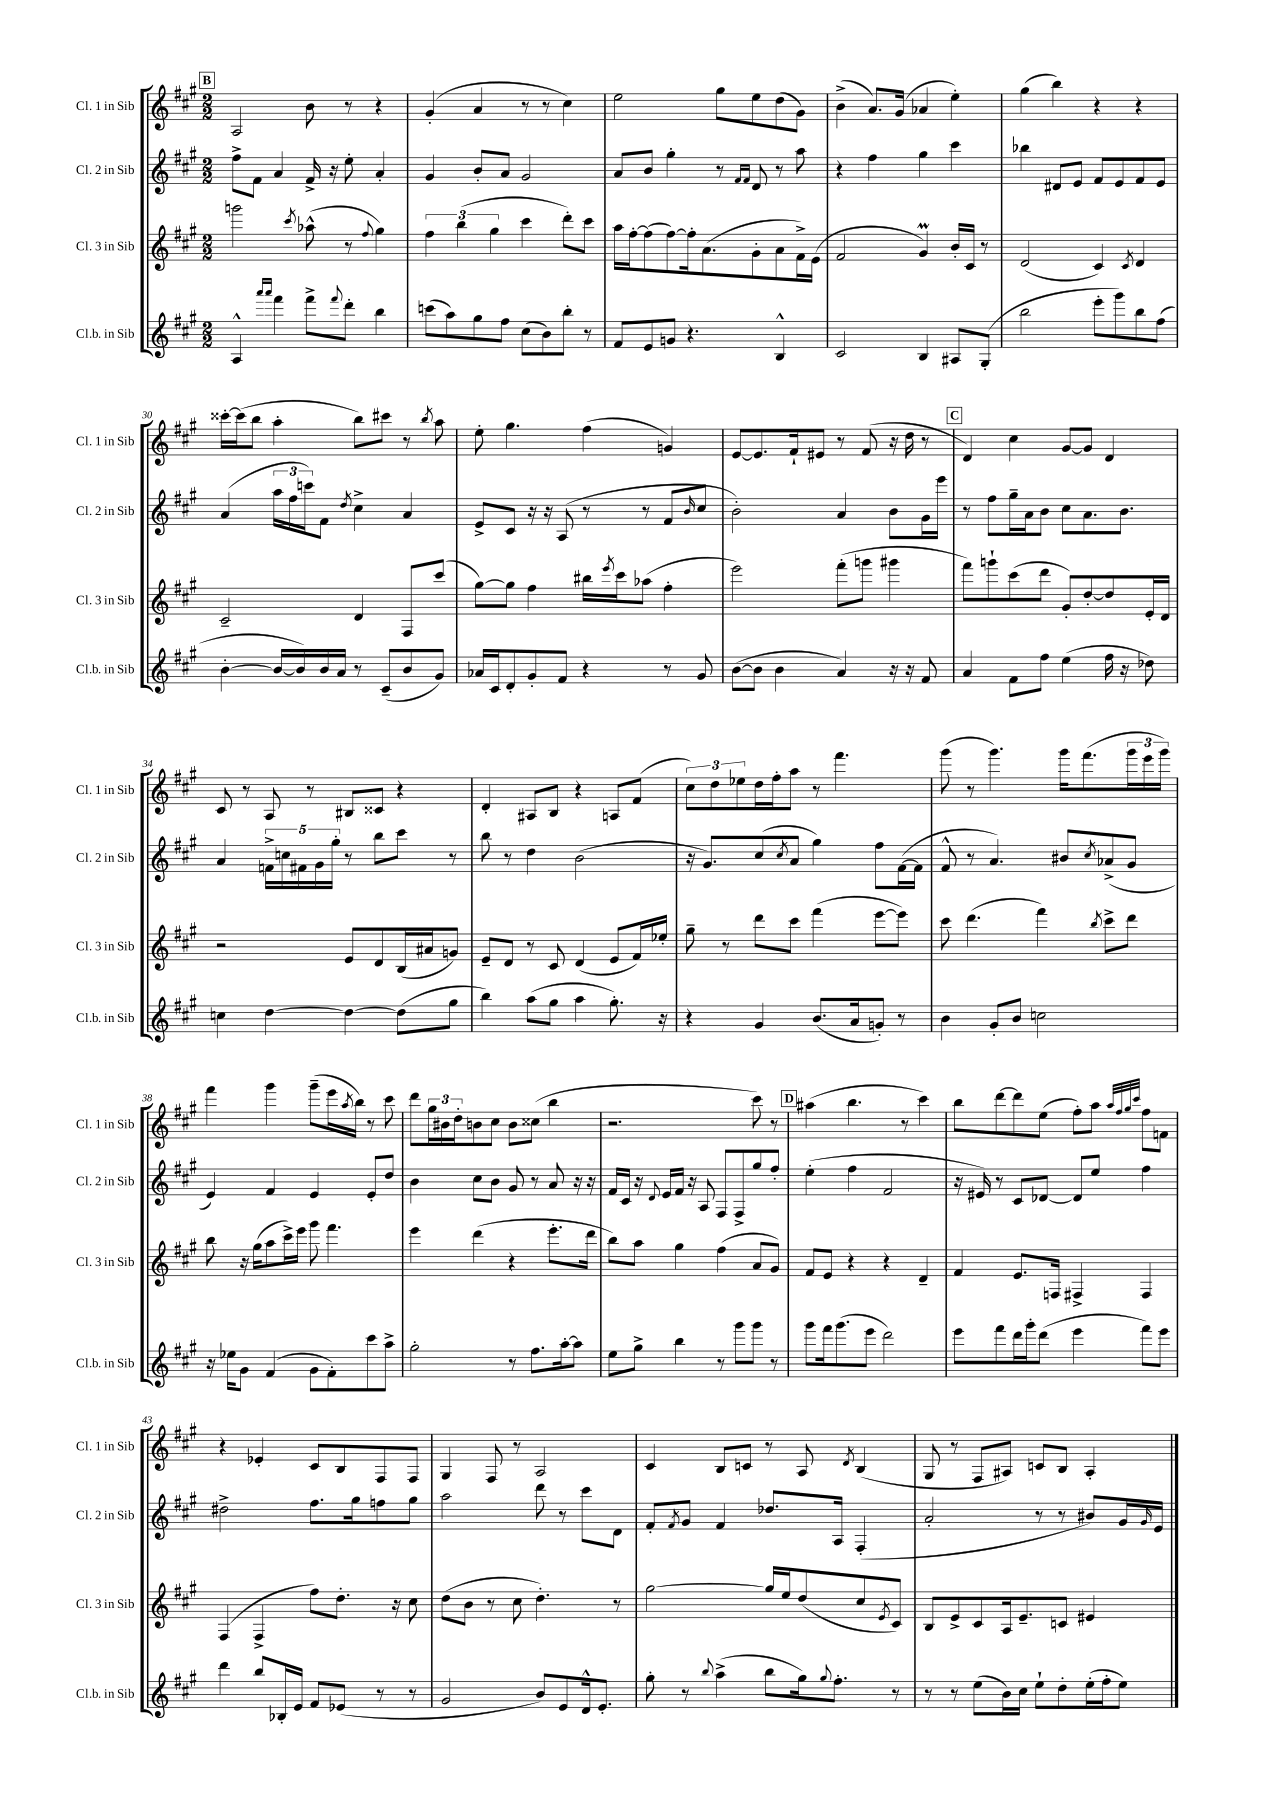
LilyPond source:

<<
\new StaffGroup <<
\new Staff = "s0" \with { instrumentName = "Cl. 1 in Sib" shortInstrumentName = "Cl. 1 in Sib" } {
    \clef treble \key a \major \numericTimeSignature \time 2/2
    \mark \markup { \box "B" } a2 b'8 r8 r4 |
    gis'4-.( a'4 r8 r8 cis''4) |
    e''2 gis''8 e''8 d''8( gis'8) |
    b'4->( a'8.) gis'16( aes'4 e''4-.) |
    gis''4( b''4) r4 r4 |
    cisis'''16~-. cisis'''16( b''8 a''4-. b''8) cis'''8 r8 \acciaccatura { b''8 } a''8 |
    e''8-. gis''4. fis''4( g'4) |
    e'8~ e'8. fis'16-! eis'8 r8 fis'8( r16 d''16 r8 |
    \mark \markup { \box "C" } d'4) cis''4 gis'8~ gis'8 d'4 |
    cis'8 r8 a8 r8 bis8 cisis'8 r4 |
    d'4-. ais8 b8 r4 a8 fis'8( |
    \tuplet 3/2 { cis''8) d''8 ees''8 } d''16 fis''16-. a''8 r8 fis'''4. |
    gis'''8( r8 gis'''4.) gis'''16 fis'''8.( \tuplet 3/2 { gis'''16 e'''16 gis'''16) } |
    fis'''4 gis'''4 gis'''8--( e'''16 \acciaccatura { a''8 } b''16) r8 cis'''8 |
    d'''8 \tuplet 3/2 { gis''16 bis'16 d''16-. } b'8 cis''8 b'8 cisis''8( b''4 |
    r2. cis'''8) r8 |
    \mark \markup { \box "D" } ais''4( b''4. r8 cis'''4) |
    b''8 d'''8~ d'''8 e''8( fis''8-.) a''8 \grace { a''32 fis''32 gis''32 cis'''32 } fis''8 f'8 |
    r4 ees'4-. cis'8 b8 fis8 fis8 |
    gis4 fis8 r8 a2 |
    cis'4 b8 c'8 r8 a8 \acciaccatura { d'8 } b4( |
    gis8 r8 fis8 ais8) c'8 b8 ais4-. \bar "|." |
}
\new Staff = "s1" \with { instrumentName = "Cl. 2 in Sib" shortInstrumentName = "Cl. 2 in Sib" } {
    \clef treble \key a \major \numericTimeSignature \time 2/2
    \mark \markup { \box "B" } fis''8-> fis'8 a'4 fis'16-> r16 e''8-. a'4-. |
    gis'4 b'8-. a'8 gis'2 |
    a'8 b'8 gis''4-. r8 \grace { fis'16 fis'16 } d'8 r8 a''8 |
    r4 fis''4 gis''4 cis'''4 |
    bes''4 dis'8 e'8 fis'8 e'8 fis'8 e'8 |
    a'4( \tuplet 3/2 { a''16 fis''16 c'''16) } fis'8 \acciaccatura { d''8 } cis''4-> a'4 |
    e'8-> cis'8 r16 r16 a8( r8 r8 fis'8 \grace { b'16 } cis''8 |
    b'2-.) a'4 b'8 gis'16 e'''16 |
    \mark \markup { \box "C" } r8 fis''8 gis''16-- a'16 b'8 cis''8 a'8. b'8. |
    a'4 \tuplet 5/4 { f'16-> c''16 fis'16 gis'16 gis''16-. } r8 b''8 cis'''8 r8 |
    b''8 r8 d''4 b'2( |
    r16 gis'8.) cis''8( \acciaccatura { cis''8 } a'8 gis''4) fis''8 fis'16~( fis'16 |
    fis'8-^ r8 a'4.) bis'8 \acciaccatura { cis''8 } aes'8->( gis'8 |
    e'4) fis'4 e'4 e'8-. d''8 |
    b'4 cis''8 b'8 gis'8 r8 a'8 r16 r16 |
    fis'16 cis'16 r16 \appoggiatura { d'8 } e'16 fis'16 r16 a8 fis8 fis8-> gis''8 fis''8-. |
    \mark \markup { \box "D" } e''4-.( fis''4 fis'2 |
    r16 eis'16) r8 cis'8 des'8~ des'8 e''8 fis''4 |
    dis''2-> fis''8. gis''16 f''8 gis''8 |
    a''2 d'''8 r8 cis'''8 d'8 |
    fis'8-. \acciaccatura { fis'8 } gis'8 fis'4 des''8. a16 fis4-.( |
    a'2-. r8 r8 bis'8) gis'16 \grace { gis'16 } e'16 \bar "|." |
}
\new Staff = "s2" \with { instrumentName = "Cl. 3 in Sib" shortInstrumentName = "Cl. 3 in Sib" } {
    \clef treble \key a \major \numericTimeSignature \time 2/2
    \mark \markup { \box "B" } g'''2 \acciaccatura { cis'''8 } aes''8-^( r8 \appoggiatura { fis''8 } gis''4) |
    \tuplet 3/2 { fis''4 b''4( gis''4 } cis'''4 d'''8-.) cis'''8 |
    a''16 fis''16~-. fis''8( fis''8~) fis''16-. a'8.( gis'8-. a'8 fis'16->) e'16( |
    fis'2 gis'4\prall) b'16-. cis'16 r8 |
    d'2( cis'4) \acciaccatura { cis'8 } d'4 |
    cis'2-- d'4 fis8 cis'''8( |
    gis''8~) gis''8 fis''4 bis''16 \acciaccatura { e'''8 } cis'''16 aes''8( fis''4-. |
    e'''2) fis'''8-.( g'''8 gis'''4 |
    \mark \markup { \box "C" } fis'''8) g'''8-! cis'''8( d'''8 gis'8-.) d''8~-. d''8 e'16-. d'16 |
    r2 e'8 d'8 b16( ais'16 g'8) |
    e'8-- d'8 r8 cis'8 d'4( e'8 fis'16) ees''16-. |
    gis''8-- r8 d'''8 cis'''8 fis'''4( e'''8~ e'''8) |
    cis'''8 d'''4.( fis'''4) \acciaccatura { b''8 } cis'''8-> d'''8 |
    b''8 r16 gis''16( a''8 cis'''16->) e'''16 gis'''8 fis'''4. |
    e'''4 d'''4( r4 e'''8.-. d'''16 |
    b''8) a''8 gis''4 fis''4( a'8 gis'8) |
    \mark \markup { \box "D" } fis'8 e'8 r4 r4 d'4-- |
    fis'4 e'8. f16 fis4-> fis4 |
    fis4( fis4-> fis''8) d''8.-. r16 cis''8 |
    d''8( b'8 r8 cis''8 d''4.-.) r8 |
    gis''2~ gis''16 e''16 d''8( cis''8 \acciaccatura { e'8 } cis'8) |
    b8 e'8-> cis'8 a16 e'8.-- c'8 eis'4 \bar "|." |
}
\new Staff = "s3" \with { instrumentName = "Cl.b. in Sib" shortInstrumentName = "Cl.b. in Sib" } {
    \clef treble \key a \major \numericTimeSignature \time 2/2
    \mark \markup { \box "B" } a4-^ \grace { a'''16 a'''16 } fis'''4 fis'''8-> \appoggiatura { fis'''8 } d'''8-. b''4 |
    c'''8( a''8) gis''8 fis''8 cis''8( b'8) b''8-. r8 |
    fis'8 e'8 g'8 r4. b4-^ |
    cis'2 b4 ais8 gis8-.( |
    b''2 e'''8-. gis'''8) b''8 fis''8( |
    b'4~-. b'16~ b'16) b'16 a'16 r8 cis'8--( b'8 gis'8) |
    aes'16 cis'16 d'8-. gis'8-. fis'8 r4 r8 gis'8 |
    b'8~( b'8 b'4 a'4) r16 r16 fis'8 |
    \mark \markup { \box "C" } a'4 fis'8 fis''8 e''4( fis''16 r16 des''8) |
    c''4 d''4~ d''4~ d''8( gis''8 |
    b''4) a''8( gis''8 a''4 gis''8.-.) r16 |
    r4 gis'4 b'8.( a'16 g'8-.) r8 |
    b'4 gis'8-. b'8 c''2 |
    r16 ees''16 gis'8 fis'4( gis'8 fis'8-.) cis'''8 a''8-> |
    gis''2-. r8 fis''8. a''16~-. a''8 |
    e''8 gis''8-> b''4 r8 gis'''8 gis'''8 r8 |
    \mark \markup { \box "D" } gis'''8 fis'''16 gis'''8.( e'''8 d'''2) |
    e'''8 fis'''8 d'''16 gis'''16-. d'''8( e'''4 fis'''8) e'''8 |
    d'''4 b''8 bes16-. e'16 fis'8 ees'8( r8 r8 |
    gis'2 b'8) e'8 d'16-^ e'8.-. |
    gis''8-. r8 \appoggiatura { b''8 } a''4->( b''8 gis''16) \appoggiatura { gis''8 } fis''8.-. r8 |
    r8 r8 e''8( b'16) cis''16 e''8-! d''8-. e''16-.( fis''16-. e''8) \bar "|." |
}
>>
>>
\layout { \context { \Score currentBarNumber = #25 } }
